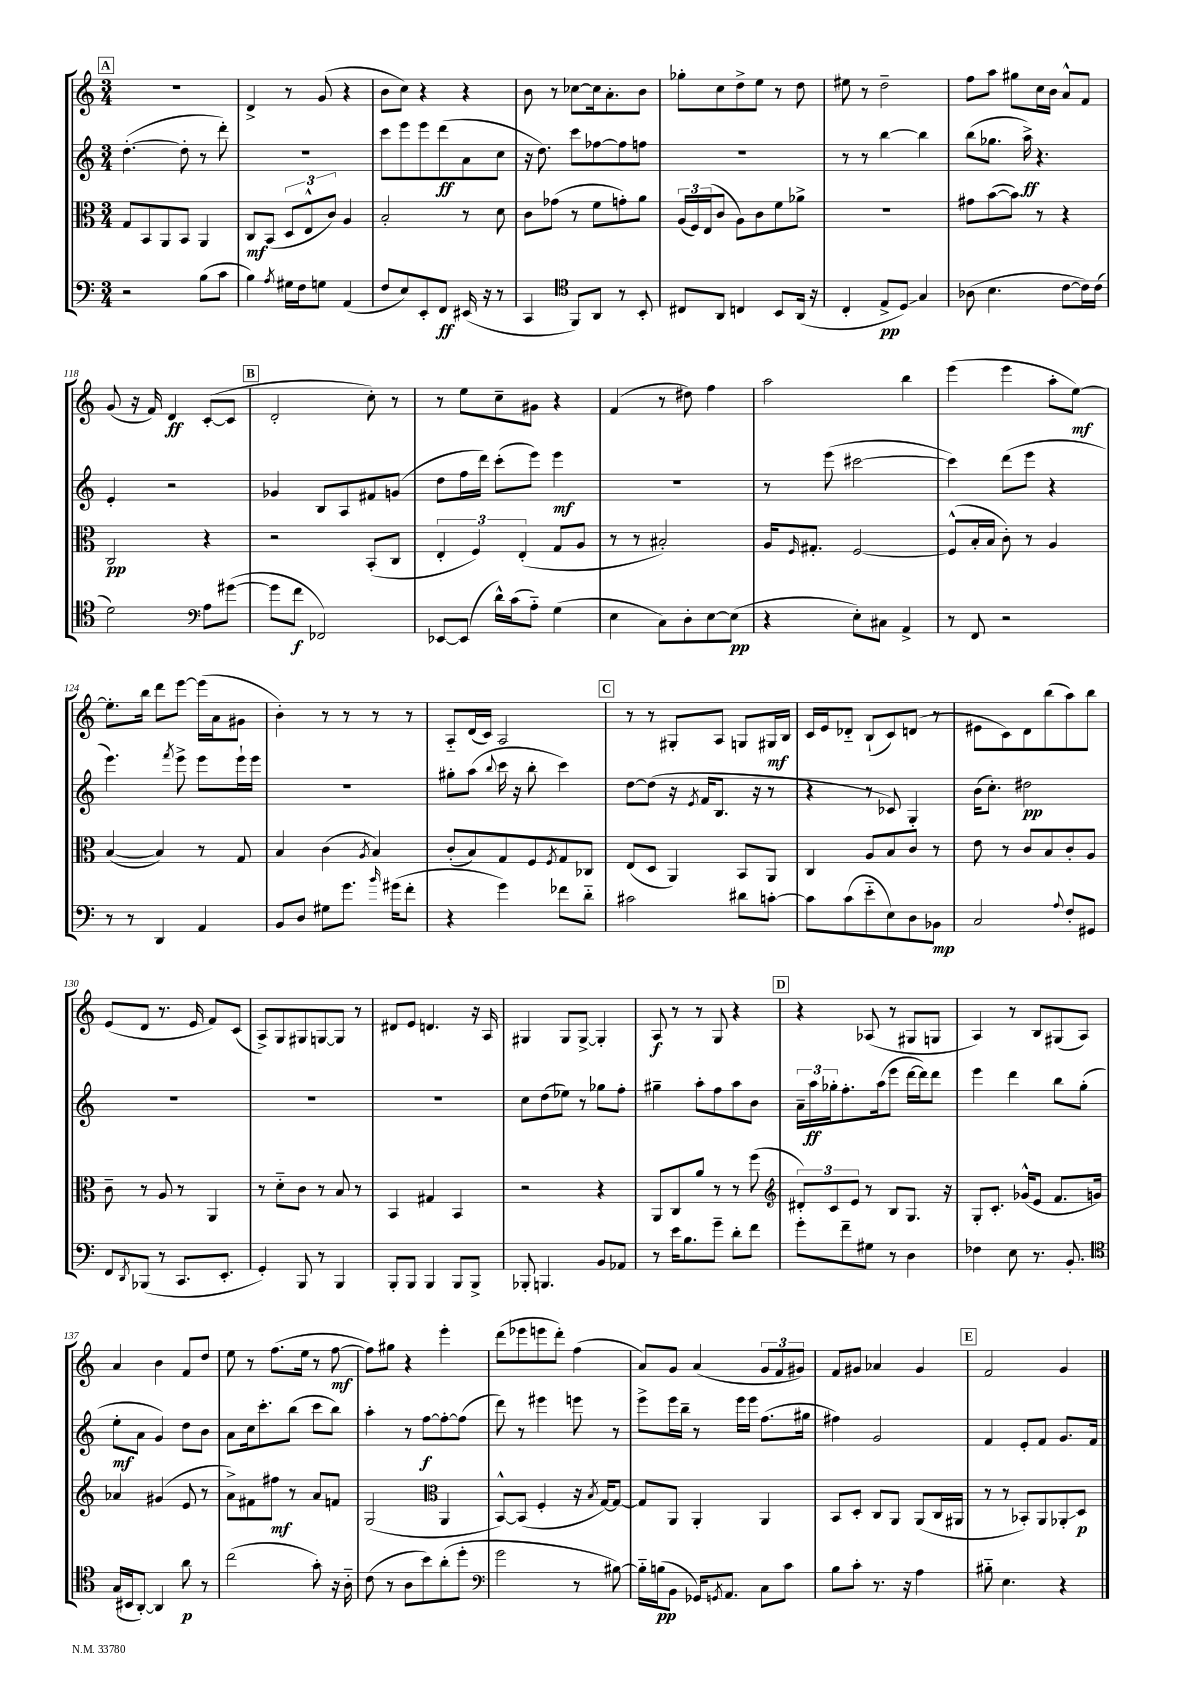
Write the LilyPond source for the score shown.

<<
\new StaffGroup <<
\new Staff = "s0" {
    \clef treble \key c \major \numericTimeSignature \time 3/4
    \mark \markup { \box "A" } R2. |
    d'4-> r8 g'8( r4 |
    b'8 c''8) r4 r4 |
    b'8 r8 ces''8~ ces''16 a'8.-. b'8 |
    ges''8-. c''8 d''8-> e''8 r8 d''8 |
    eis''8 r8 d''2-- |
    f''8 a''8 gis''8 c''16 b'16 a'8-^ f'8 |
    g'8( r16 f'16) d'4\ff c'8~-.( c'8 |
    \mark \markup { \box "B" } d'2-. c''8-.) r8 |
    r8 e''8 c''8-- gis'8 r4 |
    f'4( r8 dis''8) f''4 |
    a''2 b''4 |
    e'''4( e'''4 a''8-. e''8~\mf) |
    e''8.-. b''16 d'''8 e'''8~ e'''16( a'16 gis'8 |
    b'4-.) r8 r8 r8 r8 |
    a8-_ d'16( c'16) a2 |
    \mark \markup { \box "C" } r8 r8 gis8-. a8 g8 gis16\mf b16 |
    c'16 e'16 des'8-_ b8-!( c'8) d'8( r8 |
    eis'8 c'8) d'8 b''8( a''8) b''8 |
    e'8( d'8 r8. e'16 f'8) c'8( |
    a8->) g8 gis8 g8~ g8 r8 |
    dis'8 e'8 d'4. r16 a16 |
    gis4 gis8 gis8~-> gis4-. |
    a8\f r8 r8 g8 r4 |
    \mark \markup { \box "D" } r4 aes8( r8 gis8 g8 |
    a4) r8 b8 gis8( a8) |
    a'4 b'4 f'8 d''8 |
    e''8 r8 f''8.( e''16 r8 f''8~\mf |
    f''8) gis''8 r4 e'''4-. |
    d'''8( ees'''8 e'''8 d'''8-.) f''4( |
    a'8) g'8 a'4( \tuplet 3/2 { g'8 f'8 gis'8) } |
    f'8 gis'8 aes'4 gis'4 |
    \mark \markup { \box "E" } f'2 g'4 \bar "|." |
}
\new Staff = "s1" {
    \clef treble \key c \major \numericTimeSignature \time 3/4
    \mark \markup { \box "A" } d''4.~-.( d''8-. r8 d'''8-.) |
    R2. |
    c'''8 e'''8 e'''8 d'''8\ff( a'8 c''8 |
    r16 d''8.) c'''8 fes''8~ fes''8 f''8 |
    R2. |
    r8 r8 b''4~ b''4 |
    b''8( ges''8. a''16->\ff) r4. |
    e'4-. r2 |
    \mark \markup { \box "B" } ges'4 b8 a8 fis'8 g'8( |
    d''8 f''16 d'''16) c'''8-.( e'''8) e'''4\mf |
    R2. |
    r8 e'''8( cis'''2~ |
    cis'''4) d'''8( e'''8 r4 |
    e'''4.) \acciaccatura { f'''8 } e'''8-> e'''8 e'''16-! e'''16 |
    R2. |
    gis''8-. a''8( \appoggiatura { b''8 } c'''16 r16 b''8-. c'''4) |
    \mark \markup { \box "C" } d''8~ d''8( r16 \acciaccatura { e'8 } f'16 b8. r16 r8 |
    r4 r8 ces'8) g4-. |
    b'16( c''8.-.) dis''2\pp |
    R2. |
    R2. |
    R2. |
    c''8 d''8( ees''8) r8 ges''8 f''8-. |
    gis''4-- a''8-. f''8 a''8 b'8 |
    \mark \markup { \box "D" } \tuplet 3/2 { a'16-- a''16\ff ges''16-. } f''8.-. a''16( e'''8 d'''16~ d'''16) d'''8 |
    e'''4 d'''4 b''8 g''8-.( |
    e''8-.\mf a'8 g'4) d''8 b'8 |
    a'8 c''16 c'''8.-. b''8( c'''8 b''8) |
    a''4-. r8 f''8~\f f''8~-. f''8( |
    d'''8) r8 eis'''4 e'''8 r8 |
    e'''8-> e'''16 b''16-- r8 e'''16 e'''16 f''8.( gis''16 |
    fis''4) g'2 |
    \mark \markup { \box "E" } f'4 e'8-. f'8 g'8. f'16 \bar "|." |
}
\new Staff = "s2" {
    \clef alto \key c \major \numericTimeSignature \time 3/4
    \mark \markup { \box "A" } g8 b,8 a,8 b,8 a,4 |
    c8\mf b,8( \tuplet 3/2 { d8 e8-^ c'8) } a4 |
    b2-. r8 d'8 |
    c'8 ges'8( r8 f'8 g'8-.) a'8 |
    \tuplet 3/2 { a16( f16) e16( } c'8 a8) c'8 f'8 aes'8-> |
    R2. |
    gis'8 b'8~( b'8) r8 r4 |
    c2\pp r4 |
    \mark \markup { \box "B" } r2 b,8-.( c8 |
    \tuplet 3/2 { e4-. f4) e4-.( } g8 a8 |
    r8 r8 bis2-.) |
    a16 \grace { f16 } gis8.-. f2~ |
    f8-^( b16-. b16 c'8-.) r8 a4 |
    b4~( b4) r8 g8 |
    b4 c'4( \acciaccatura { a8 } b4) |
    c'8-.( b8) g8 f8 \acciaccatura { f8 } g8 ces8 |
    \mark \markup { \box "C" } e8( d8 a,4) b,8 a,8 |
    c4 a8 b8 c'8 r8 |
    e'8 r8 c'8 b8 c'8-. a8 |
    c'8-- r8 a8 r8 a,4 |
    r8 d'8-_ c'8 r8 b8 r8 |
    b,4 gis4 b,4 |
    r2 r4 |
    a,8 c8 a'8 r8 r8 f''8( |
    \mark \markup { \box "D" } \clef treble \tuplet 3/2 { dis'8-.) c'8 e'8 } r8 b8 g8. r16 |
    g8-. c'8.-. ges'16-^( e'8 f'8. g'16) |
    aes'4 gis'4( e'8 r8 |
    a'8->) fis'8 fis''8\mf r8 a'8 f'8 |
    g2( \clef alto a,4 |
    b,8~-^) b,8( f4-. r16 \acciaccatura { b8 } g16~) g8~ |
    g8 a,8 a,4-. a,4 |
    b,8 d8-. c8 a,8 a,8( c16 ais,16 |
    \mark \markup { \box "E" } r8 r8 bes,8-.) a,8 aes,8-.\glissando d8\p \bar "|." |
}
\new Staff = "s3" {
    \clef bass \key c \major \numericTimeSignature \time 3/4
    \mark \markup { \box "A" } r2 b8( c'8 |
    b4) \acciaccatura { a8 } gis16 f16 g8 a,4( |
    f8 e8) e,8-. f,8\ff eis,16( r16 r8 |
    c,4 \clef tenor f,8) a,8 r8 b,8-. |
    cis8 a,8 c4 b,8 a,16( r16 |
    c4-. e8->\pp d8\glissando) g4 |
    aes8( b4. c'8~ c'16) c'16( |
    d'2) \clef bass a8 gis'8~( |
    \mark \markup { \box "B" } gis'8 f'8\f fes,2) |
    ees,8~ ees,8( d'16-^) c'16( a8-_) g4( |
    e4 c8) d8-. e8~ e8\pp( |
    r4 e8-.) cis8 a,4-> |
    r8 f,8 r2 |
    r8 r8 d,4 a,4 |
    b,8 d8 gis8 g'8. \grace { b'16 } gis'16( f'8-. |
    r4 g'4) fes'8 d'8-_ |
    \mark \markup { \box "C" } cis'2 dis'8 c'8~-. |
    c'8 c'8( e'8-_ e8) d8 bes,8\mp |
    c2 \appoggiatura { a8 } f8-. gis,8 |
    f,8 \acciaccatura { d,8 } bes,,8( r8 c,8. e,8.-. |
    g,4-.) b,,8 r8 b,,4 |
    b,,8-. b,,8 b,,4 b,,8 b,,8-> |
    bes,,8-. b,,4. b,8 aes,8 |
    r8 e'16 b8. g'8-- d'8-. f'8 |
    \mark \markup { \box "D" } g'8-. f'8-- gis8 r8 d4 |
    fes4 e8 r8. b,8.-. |
    \clef tenor g16( bis,16 a,8~-.) a,4 a'8\p r8 |
    c''2( g'8-.) r16 a16-_ |
    c'8( r8 a8 b'8) a'8-.( d''8-. |
    \clef bass g'2 r8 bis8~) |
    bis16-_ b16\pp( b,8 ges,16) \acciaccatura { g,8 } a,8. c8 c'8 |
    b8 c'8-. r8. r16 a4 |
    \mark \markup { \box "E" } bis8-_ e4. r4 \bar "|." |
}
>>
>>
\layout { \context { \Score currentBarNumber = #111 } }
